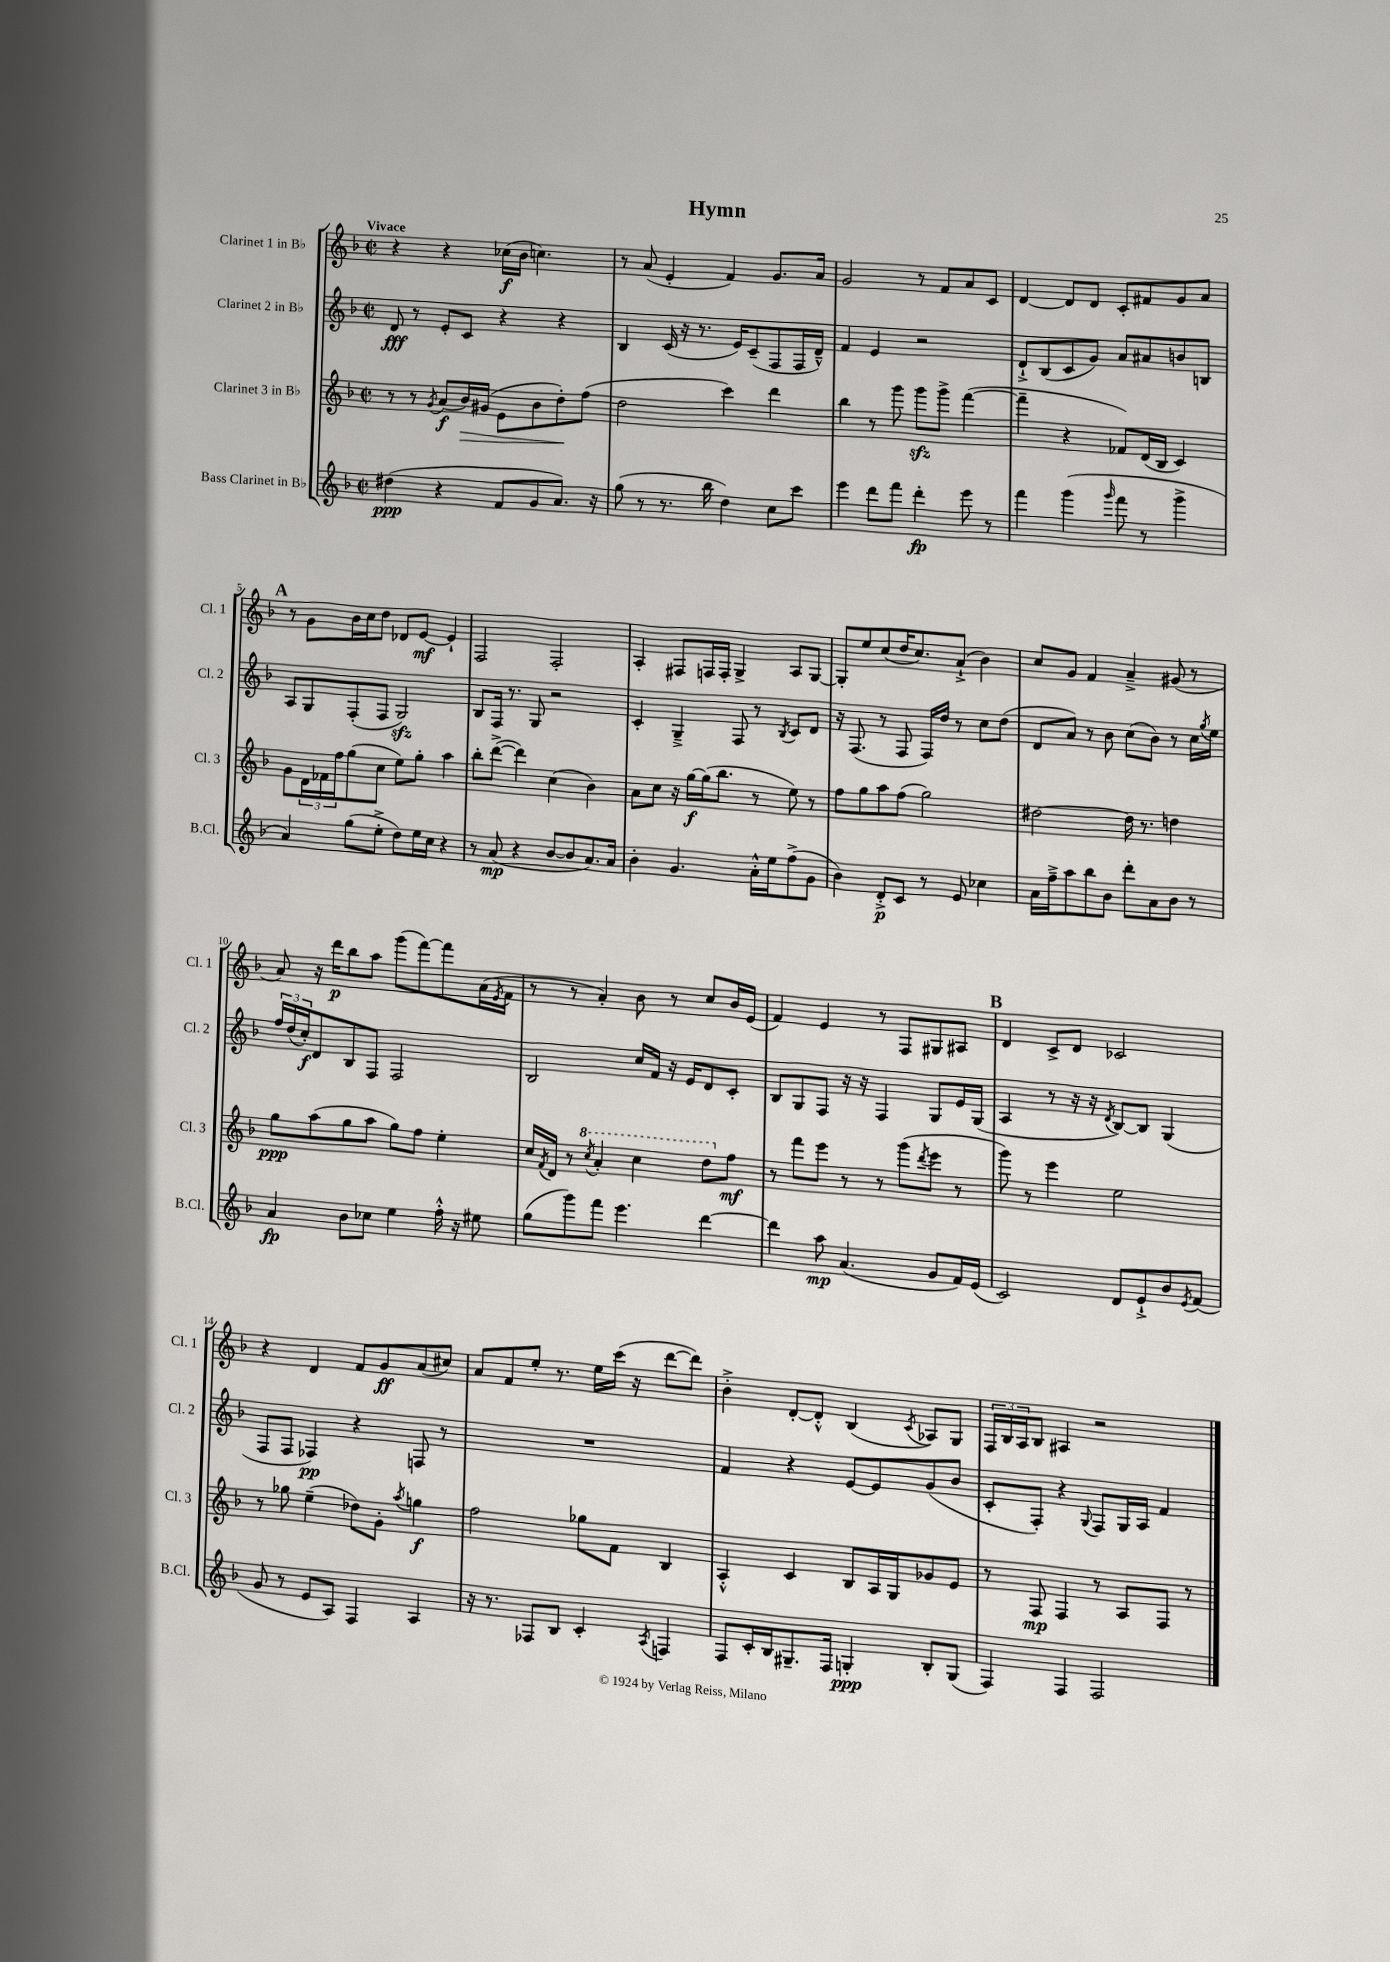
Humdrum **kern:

**kern	**kern	**kern	**kern
*staff4	*staff3	*staff2	*staff1
*clefG2	*clefG2	*clefG2	*clefG2
*k[b-]	*k[b-]	*k[b-]	*k[b-]
*M2/2	*M2/2	*M2/2	*M2/2
*met(c|)	*met(c|)	*met(c|)	*met(c|)
(4dd#	8r	8d	4r
.	8r	8r	.
.	8qg	.	.
4r	(8a	8e'	4r
.	16b-)	8c	.
.	(16g#	.	.
8f	8e	4r	(16cc-
.	.	.	16b-
8g	8b-	.	4.cc)
8.a)	8dd')	4r	.
.	(8ff	.	.
16r	.	.	.
=	=	=	=
(8gg	2dd	4B-	8r
8r	.	.	(8a
8.r	.	(16c	4e'
.	.	16r	.
.	.	8.r	.
16bb-	.	.	.
4dd)	4ccc)	.	4f)
.	.	16e)	.
.	.	(8c~	.
8cc	4ddd	8F	8.g
8ccc	.	16F	.
.	.	16d~^^)	16a
=	=	=	=
4eee	4bb-	4f	2g
8ddd	8r	4e	.
8fff	8ggg	.	.
4ddd'	8ggg	2r	8r
.	8ggg^	.	8f
8eee	([4fff	.	8a
8r	.	.	8c
=	=	=	=
4fff	4fff~]	8d`^	[4d
.	.	(8B-	.
(4ggg	4r	8c	8d]
.	.	8g)	8d
16qqggg	.	.	.
8fff	8f-)	8a	8c'
8r	(16d	8a#	8f#
.	16B-	.	.
4ggg^	4c)	8b	8g
.	.	8B	8a
=	=	=	=
4a)	8g	8A	8r
.	24d	8G	8g
.	24f-	.	.
.	24ff	.	.
(8gg	(8gg	(8F'	16b-
.	.	.	16cc
8ee'^	8cc	8F	8dd
8dd)	8ee)	2G)	8d-
16ee	8gg'	.	[8e
16cc	.	.	.
4r	4aa	.	4e`]
=	=	=	=
8r	8bb-'	8B-	2F
(8a	([8ddd^	16F	.
.	.	8.r	.
4r	4ddd])	.	.
.	.	8G	.
[8b-	(4cc	2r	2F'
8b-]	.	.	.
8.a)	4b-)	.	.
16a	.	.	.
=	=	=	=
4b-'	8a	4c'	4A'
.	8cc	.	.
4.g	16r	4G~^	8F#
.	[16gg	.	.
.	(16gg]	.	16F
.	8.bb-	.	16F'
.	.	8F	4G^
16a'^^	8r	8r	.
16ee	.	.	.
.	.	8qB-	.
(8ff^	8ee)	8c	8A
8g	8r	8d	[8G
=	=	=	=
4b-)	8ff	16r	8G']
.	.	(8.F	.
.	8gg	.	8ee
8d'^	8aa	8r	(8cc
8c	(8ff	8F	16dd
.	.	.	8.cc)
8r	2gg)	16F)	.
.	.	16dd	.
8e	.	8r	(8a`^
4cc-	.	8cc	4b-)
.	.	(8dd	.
=	=	=	=
16a	[2dd#	8d	8cc
16ff~^	.	.	.
8aa	.	8a)	8g
8bb-	.	8r	4f
8b-	.	8b-	.
8ddd'	16dd#]	(8cc	4a~^
.	8.r	.	.
8a	.	8b-)	.
8b-	4dd	8r	(8g#
8r	.	16cc	8r
.	.	8qgg	.
.	.	16ee	.
=	=	=	=
4a	8gg	24ff	8a)
.	.	(24dd	.
.	.	24cc')	.
.	(8aa	8d	16r
.	.	.	16ddd
8b-	8gg	8B-	8bb-
8cc-	8aa	8F	8aa
4ee	8gg)	2F	(8ggg
.	8ff	.	[8fff)
16ff'^^	4ee'	.	8fff]
16r	.	.	.
8ee#	.	.	(16a
.	.	.	8qe
.	.	.	16f
=	=	=	=
(8gg	16cc	2B-	8r
.	8qf	.	.
.	16d	.	.
8ggg)	8r	.	8r
.	8qccc	.	.
8fff	4aa'	.	4a')
4.eee	.	.	.
.	4ccc	16cc	8b-
.	.	16f	.
.	.	16r	8r
.	.	16e	.
[4ddd	8ddd	8d	8cc
.	8ff	8c'	16b-
.	.	.	(16e
=	=	=	=
4ddd]	8r	8B-	4f)
.	8fff	8G	.
8aa	8eee	8F	4e
(4.a	8r	16r	.
.	.	16r	.
.	8r	4F	8r
.	(8ggg	.	8F
.	8qddd	.	.
8g	8eee	8G	8G#
16f)	8r	16e	8A#
(16e	.	(16G	.
=	=	=	=
2c)	8ggg)	4A	4d
.	8r	.	.
.	4eee	8r	8c^
.	.	16r	8d
.	.	16r	.
.	.	8qd	.
8d	2ee	[8B-)	2c-
8e`^	.	8B-]	.
8b-	.	(4G	.
8qe	.	.	.
(8f	.	.	.
=	=	=	=
8g	8r	8F	4r
8r	8gg-	8F	.
8e	(4ee~	4F-)	4d
8A)	.	.	.
4F	8dd-)	4r	8f
.	8g'	.	8g
.	8qaa	.	.
4A	4gg	8F	(8a
.	.	8r	8cc#)
=	=	=	=
16r	2ff	1r	8a
8.r	.	.	.
.	.	.	8f
8F-	.	.	8ee'
8B-	.	.	8.r
4c'	8gg-	.	.
.	.	.	16ee
.	8f	.	(16ccc
.	.	.	16r
8qA	.	.	.
4F	4B-	.	[8ddd
.	.	.	8ddd])
=	=	=	=
8F	4A'^^	4f	4b-'^
16c'	.	.	.
16B-	.	.	.
8.G#~	4c	4r	[8d'
.	.	.	8d'^^]
16F	.	.	.
4G'	8B-	[8e	(4B-
.	16A	8e]	.
.	16G	.	.
.	.	.	8qc
8B-'	8g-	(8g	8A-)
(8G	8e	8b-	8G
=	=	=	=
4F)	8r	8c'	24F
.	.	.	24B-
.	.	.	24A
.	8F	8F')	8B-
4F	4F	4r	4A#
.	.	8qqG	.
2F	8r	8F	2r
.	8A	16G	.
.	.	16A	.
.	8F	4f	.
.	8r	.	.
==	==	==	==
*-	*-	*-	*-
